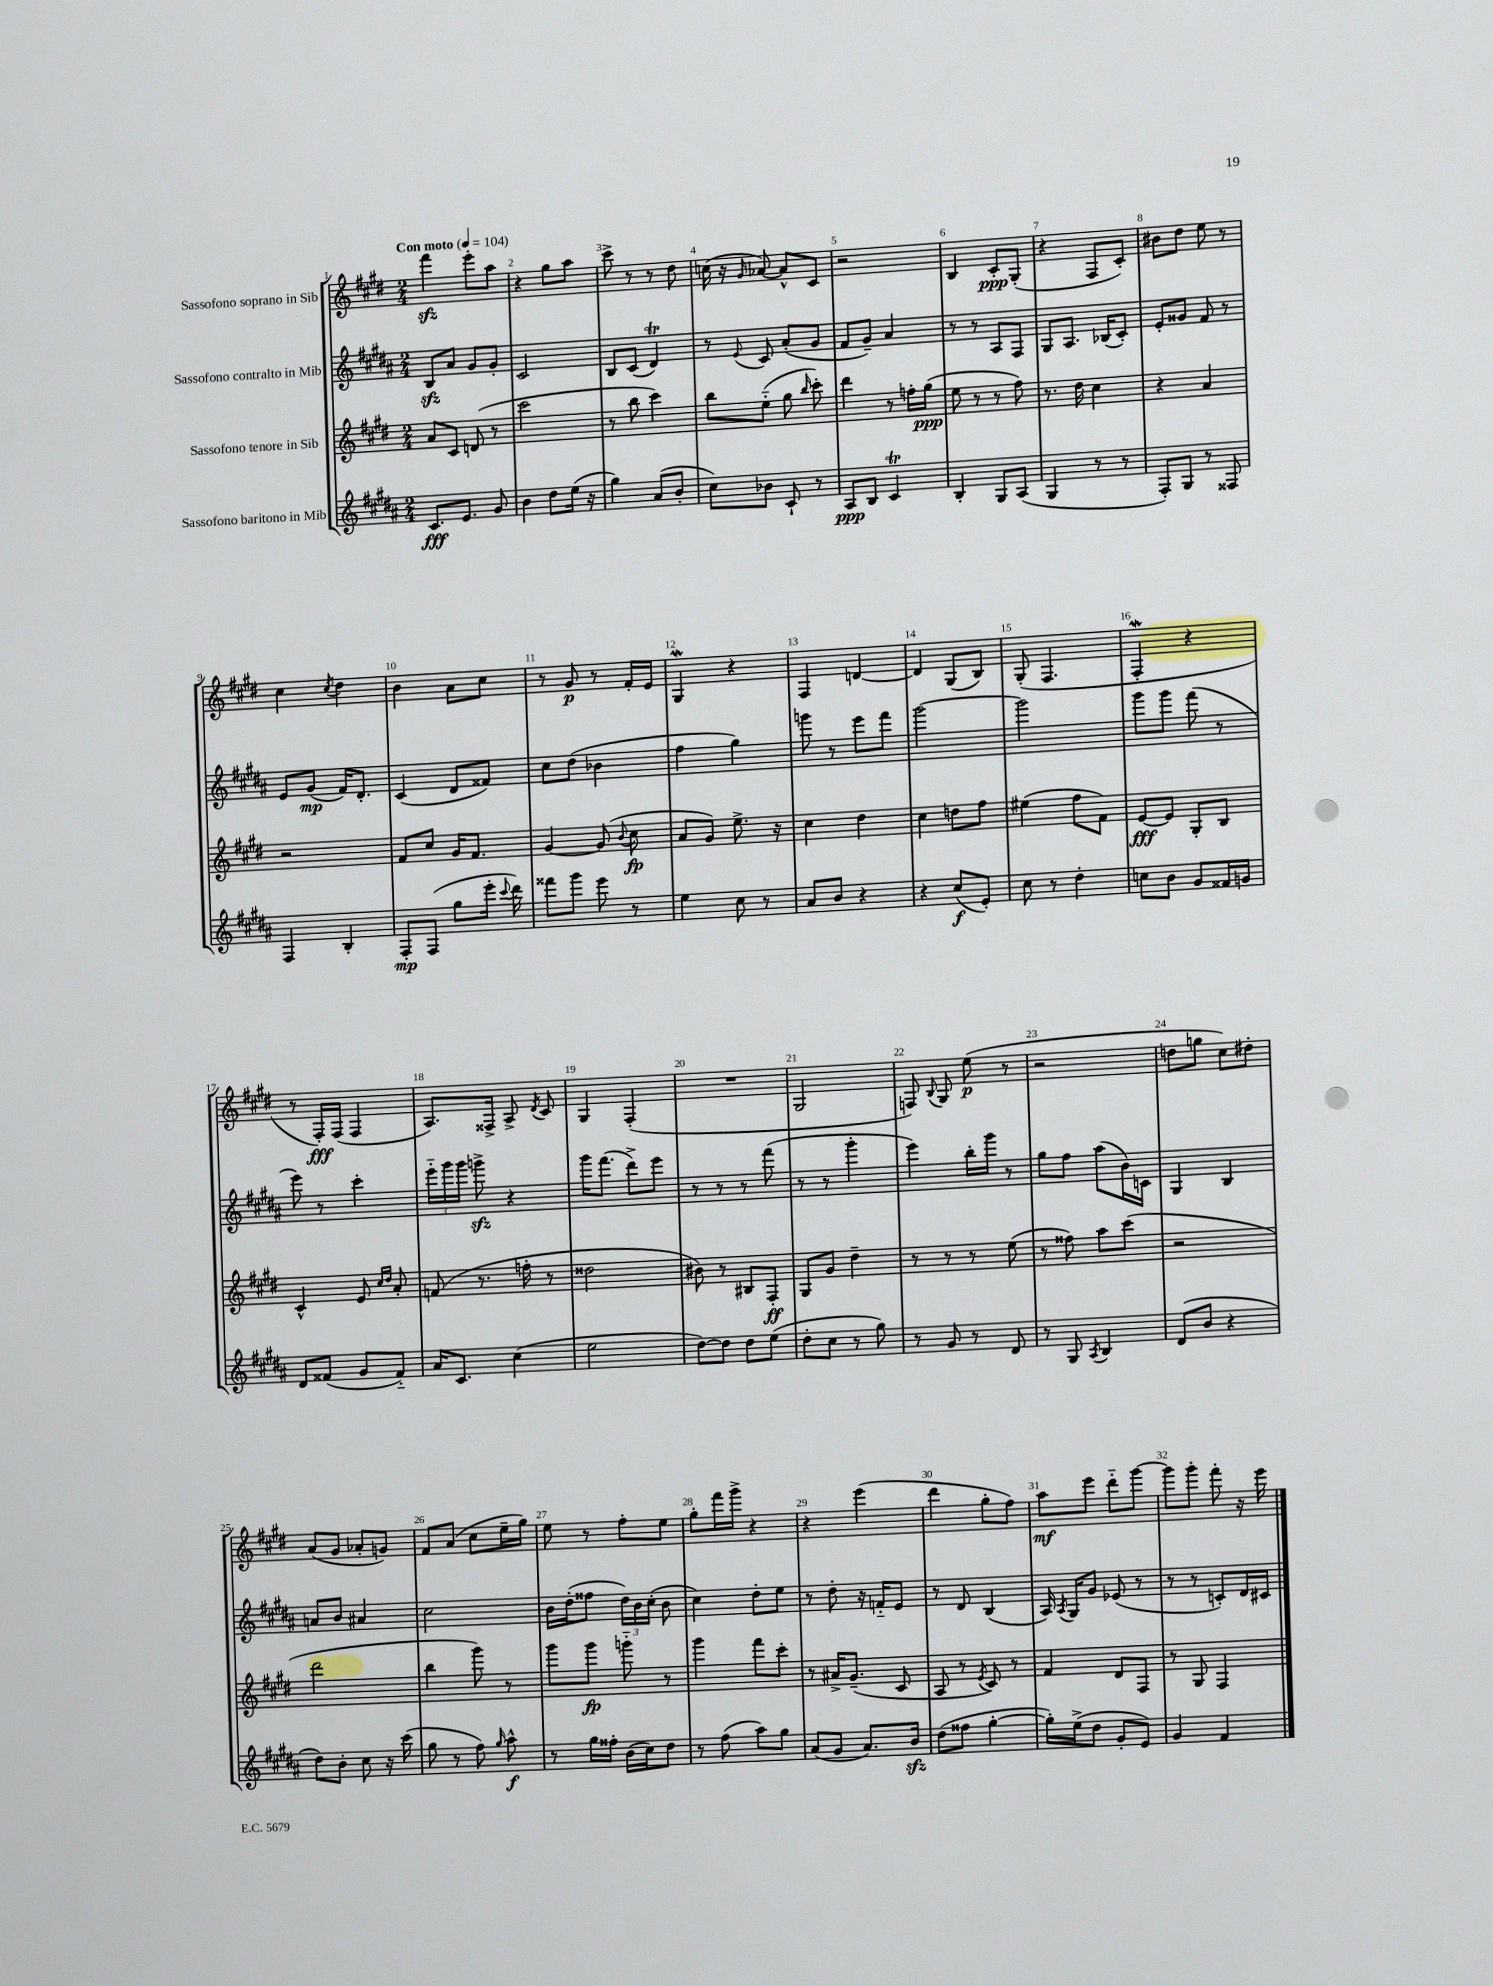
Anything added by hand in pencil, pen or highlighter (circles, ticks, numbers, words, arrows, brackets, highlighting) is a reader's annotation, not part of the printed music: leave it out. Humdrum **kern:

**kern	**dynam	**kern	**dynam	**kern	**dynam	**kern	**dynam
*part4	*part4	*part3	*part3	*part2	*part2	*part1	*part1
*staff4	*staff4	*staff3	*staff3	*staff2	*staff2	*staff1	*staff1
*I"Sassofono baritono in Mib	*	*I"Sassofono tenore in Sib	*	*I"Sassofono contralto in Mib	*	*I"Sassofono soprano in Sib	*
*clefG2	*	*clefG2	*	*clefG2	*	*clefG2	*
*k[f#c#g#d#a#]	*	*k[f#c#g#d#]	*	*k[f#c#g#d#a#]	*	*k[f#c#g#d#]	*
*M2/4	*	*M2/4	*	*M2/4	*	*M2/4	*
*MM104	*	*MM104	*	*MM104	*	*MM104	*
=1	=1	=1	=1	=1	=1	=1	=1
!	!	!	!	!	!	!LO:TX:a:B:t=Con moto	!
8.c#/L	fff	8a/L	.	8Bzz/L	.	4fff#zz\	.
.	.	8c#/J	.	8a#/J	.	.	.
8.e/J	.	.	.	.	.	.	.
.	.	(8dn/	.	8g#/L	.	8eee'\L	.
8g#/	.	8r	.	8g#'/J	.	8aa\J	.
=2	=2	=2	=2	=2	=2	=2	=2
4b\	.	2ccc#\	.	2c#/	.	4r	.
8dd#\L	.	.	.	.	.	8gg#\L	.
(16ee\Jk	.	.	.	.	.	8aa\J	.
16r	.	.	.	.	.	.	.
=3	=3	=3	=3	=3	=3	=3	=3
4gg#\)	.	8r	.	8B/L	.	8ccc#^\	.
.	.	8bb\	.	(8c#/J	.	8r	.
(8a#/L	.	4ccc#\)	.	4d#t/)	.	8r	.
8b'/J	.	.	.	.	.	8dd#\	.
=4	=4	=4	=4	=4	=4	=4	=4
8cc#\L)	.	8bb\L	.	8r	.	(16ccn\	.
.	.	.	.	.	.	16r	.
.	.	.	.	8qqe/	.	16qqg#/	.
8b-X\J	.	(8ee\J	.	8c#/	.	[8a-X/)	.
8c#`/	.	8gg#\	.	(8a#'/L	.	8a-^^/L]	.
.	.	16qqbb/	.	.	.	.	.
8r	.	8ccc#'\)	.	8g#/J	.	8c#/J	.
=5	=5	=5	=5	=5	=5	=5	=5
8A#/L	ppp	4ddd#\	.	8f#/L	.	2r	.
8B/J	.	.	.	8g#~/J)	.	.	.
4c#T/	.	8r	.	4a#/	.	.	.
.	.	16ffn'\LL	.	.	.	.	.
.	.	(16gg#\JJ	ppp	.	.	.	.
=6	=6	=6	=6	=6	=6	=6	=6
4B'/	.	8ee\	.	8r	.	4B/	.
.	.	8r	.	8r	.	.	.
8G#/L	.	8r	.	8A#/L	.	8c#'/L	ppp
(8A#/J	.	8ff#\)	.	8F#/J	.	(8G#'/J	.
=7	=7	=7	=7	=7	=7	=7	=7
4G#/	.	8.r	.	8G#/L	.	4r	.
.	.	.	.	8.A#/J	.	.	.
.	.	16dd#\	.	.	.	.	.
8r	.	4cc#\	.	.	.	8F#/L	.
.	.	.	.	(16B-X/KL	.	.	.
8r	.	.	.	8c#'/J)	.	8c#'/J)	.
=8	=8	=8	=8	=8	=8	=8	=8
8F#'/L)	.	4r	.	8e'/L	.	8b#X\L	.
8G#/J	.	.	.	8g##X/J	.	8dd#\J	.
8r	.	4a/	.	8f#/	.	8ee\	.
8F##X/	.	.	.	8r	.	8r	.
!!LO:LB:g=z
=9	=9	=9	=9	=9	=9	=9	=9
4F#/	.	2r	.	8e/L	.	4cc#\	.
.	.	.	.	(8g#/J	mp	.	.
.	.	.	.	.	.	8qcc#/	.
4B'/	.	.	.	16f#/KL)	.	4dd#\	.
.	.	.	.	8.d#'/J	.	.	.
=10	=10	=10	=10	=10	=10	=10	=10
8F#'/L	mp	8f#/L	.	(4c#/	.	4b\	.
(8F#/J	.	8cc#/J	.	.	.	.	.
8gg#\L	.	16g#/KL	.	8d#/L	.	8a\L	.
.	.	8.f#/J	.	.	.	.	.
16eee'\Jk	.	.	.	8f##X/J)	.	8cc#\J	.
8qqccc#/	.	.	.	.	.	.	.
16ddd#\)	.	.	.	.	.	.	.
=11	=11	=11	=11	=11	=11	=11	=11
8fff##X\L	.	[4g#/	.	8cc#\L	.	8r	.
8ggg#\J	.	.	.	(8dd#\J	.	8g#/	p
8eee\	.	(8g#/]	.	4b-X\	.	8r	.
.	.	8qqb/	.	.	.	.	.
8r	.	8cc#\	fp	.	.	16f#'/LL	.
.	.	.	.	.	.	16e/JJ	.
=12	=12	=12	=12	=12	=12	=12	=12
4ee\	.	8a/L	.	4ff#\	.	4G#W/	.
.	.	8g#/J)	.	.	.	.	.
8cc#\	.	8.ee^\	.	4gg#\)	.	4r	.
8r	.	.	.	.	.	.	.
.	.	16r	.	.	.	.	.
=13	=13	=13	=13	=13	=13	=13	=13
8a#/L	.	4cc#\	.	8gggn\	.	4F#/	.
8b/J	.	.	.	8r	.	.	.
4r	.	4dd#\	.	8eee\L	.	[4dn/	.
.	.	.	.	8fff#\J	.	.	.
=14	=14	=14	=14	=14	=14	=14	=14
4r	.	4cc#\	.	[2ggg#\	.	4d/]	.
(8cc#/L	f	8ddn\L	.	.	.	(8G#/L	.
8e'/J)	.	8ff#\J	.	.	.	8B/J)	.
=15	=15	=15	=15	=15	=15	=15	=15
8cc#\	.	(4ee#X\	.	2ggg#\]	.	(8G#'/	.
8r	.	.	.	.	.	4.F#/	.
4dd#'\	.	8ff#\L	.	.	.	.	.
.	.	8f#\J)	.	.	.	.	.
=16	=16	=16	=16	=16	=16	=16	=16
8ccn\L	.	[8e/L	fff	8ggg#\L	.	4F#W'/	.
8b\J	.	8e/J]	.	8ggg#\J	.	.	.
8g#/L	.	8G#'/L	.	(8fff#\	.	4r	.
16f##X/L	.	8B/J	.	8r	.	.	.
16gn/JJ	.	.	.	.	.	.	.
!!LO:LB:g=z
=17	=17	=17	=17	=17	=17	=17	=17
8d#/L	.	4c#^^/	.	8eee\)	.	8r	.
(8f##X/J	.	.	.	8r	.	16F#'/LL)	fff
.	.	.	.	.	.	(16F#/JJ	.
8g#/L	.	8e/	.	4ccc#'\	.	4F#/	.
.	.	16qqcc#/LL	.	.	.	.	.
.	.	16qqdd#/JJ	.	.	.	.	.
8f##/J)	.	8a'/	.	.	.	.	.
=18	=18	=18	=18	=18	=18	=18	=18
16a#/KL	.	(8fn/	.	24eee\LL	.	8.A/L)	.
.	.	.	.	24ggg#\	.	.	.
8.c#/J	.	.	.	.	.	.	.
.	.	.	.	24ggg#\JJ	.	.	.
.	.	8.r	.	8gggnzz^\	.	.	.
.	.	.	.	.	.	16F##X^/Jk	.
(4cc#\	.	.	.	4r	.	8A^/	.
.	.	16ffn'\	.	.	.	.	.
.	.	.	.	.	.	8qd#/	.
.	.	8r	.	.	.	8c#/	.
=19	=19	=19	=19	=19	=19	=19	=19
2ee\	.	2dd##X\	.	16ggg#\KL	.	4G#/	.
.	.	.	.	(8.fff#\J	.	.	.
.	.	.	.	8ddd#^\L)	.	(4F#'/	.
.	.	.	.	8eee\J	.	.	.
=20	=20	=20	=20	=20	=20	=20	=20
[8dd#\L)	.	8b#X\)	.	8r	.	2r	.
8dd#\J]	.	8r	.	8r	.	.	.
8dd#\L	.	8B#X/L	.	8r	.	.	.
(8ee\J	.	8F#'/J	ff	(8fff#\	.	.	.
=21	=21	=21	=21	=21	=21	=21	=21
8dd#'\L	.	8G#/L	.	8r	.	2G#/	.
8cc#\J	.	8g#/J	.	8r	.	.	.
8r	.	4dd#~\	.	4ggg#'\	.	.	.
8gg#\)	.	.	.	.	.	.	.
=22	=22	=22	=22	=22	=22	=22	=22
8r	.	8r	.	4eee\)	.	8Fn/)	.
.	.	.	.	.	.	8qqB/	.
8g#/	.	8r	.	.	.	8G#/	.
8r	.	8r	.	16bb'\LL	.	(8ee\	p
.	.	.	.	16ggg#\JJ	.	.	.
8d#/	.	(8ee\	.	8r	.	8r	.
=23	=23	=23	=23	=23	=23	=23	=23
8r	.	8r	.	8gg#\L	.	2r	.
8G#/	.	8ff##X\)	.	8ff#\J	.	.	.
8qA#/	.	.	.	.	.	.	.
4B/	.	8aa\L	.	(8aa#\L	.	.	.
.	.	(8ccc#\J	.	16b\L)	.	.	.
.	.	.	.	16cn\JJ	.	.	.
=24	=24	=24	=24	=24	=24	=24	=24
(8d#/L	.	2r	.	4G#/	.	8ddn\L	.
8b/J	.	.	.	.	.	8ggn\J	.
4r	.	.	.	4B/	.	8cc#\L)	.
.	.	.	.	.	.	8dd#X'\J	.
!!LO:LB:g=z
=25	=25	=25	=25	=25	=25	=25	=25
8dd#\L)	.	2ddd#\	.	8an/L	.	(8a/L	.
8b'\J	.	.	.	8b/J	.	8g#/J	.
8cc#\	.	.	.	4a#X/	.	8a-X'/L	.
16r	.	.	.	.	.	8gn/J)	.
(16ccc#\	.	.	.	.	.	.	.
=26	=26	=26	=26	=26	=26	=26	=26
8gg#\	.	4bb\	.	2cc#\	.	8f#/L	.
8r	.	.	.	.	.	(8a/J	.
8ff#\)	.	8ggg#\)	.	.	.	8cc#\L	.
16qqgg#/	.	.	.	.	.	.	.
8aa#^^\	f	8r	.	.	.	16ee~\L	.
.	.	.	.	.	.	16gg#\JJ)	.
=27	=27	=27	=27	=27	=27	=27	=27
8r	.	8ggg#\L	.	16b\LL	.	8ee\	.
.	.	.	.	(16dd#'\J	.	.	.
16gg#\LL	.	8ggg#\J	fp	8ff##X\J	.	8r	.
16ff##X'\JJ	.	.	.	.	.	.	.
(16b\LL	.	8gggn\	.	24dd#\LL)	.	8ff#'\L	.
.	.	.	.	24b\	.	.	.
16cc#\J)	.	.	.	.	.	.	.
.	.	.	.	(24cc#'\JJ	.	.	.
8dd#\J	.	8r	.	8b\	.	8ee\J	.
=28	=28	=28	=28	=28	=28	=28	=28
8r	.	4ggg#\	.	4cc#\)	.	8gg#'\L	.
(8ff#\	.	.	.	.	.	16fff#\L	.
.	.	.	.	.	.	16ggg#^\JJ	.
8aa#\L)	.	8fff#\L	.	8dd#'\L	.	4r	.
8gg#\J	.	8ccc#'\J	.	8ee\J	.	.	.
=29	=29	=29	=29	=29	=29	=29	=29
(8a#/L	.	8r	.	8r	.	4r	.
8g#/J	.	16a#X^/KL	.	8dd#'\	.	.	.
.	.	(8.g#~/J	.	.	.	.	.
8.a#/L)	.	.	.	16r	.	(4eee\	.
.	.	.	.	16fn/KL	.	.	.
.	.	8c#/	.	8e/J	.	.	.
16bzz/Jk	.	.	.	.	.	.	.
=30	=30	=30	=30	=30	=30	=30	=30
(8dd#\L	.	8A/	.	8r	.	4ddd#\	.
8ff##X\J	.	8r	.	8d#/	.	.	.
.	.	8qe/	.	.	.	.	.
[4gg#'\	.	8c#/)	.	(4B/	.	8gg#'\L	.
.	.	8r	.	.	.	8ff#\J)	.
=31	=31	=31	=31	=31	=31	=31	=31
16gg#'\LL])	.	4f#/	.	16A#/)	.	8aa\L	mf
.	.	.	.	8qA#/	.	.	.
(16ee^\J	.	.	.	16G#/KL	.	.	.
8dd#\J	.	.	.	8g#/J	.	8eee\J	.
8g#'/L	.	8d#/L	.	(8e-X/	.	8ddd#\L	.
8e/J)	.	8F#/J	.	8r	.	[8ggg#\J	.
=32	=32	=32	=32	=32	=32	=32	=32
4g#/	.	8r	.	8r	.	8ggg#\L]	.
.	.	8G#/	.	8r	.	8ggg#'\J	.
4f#/	.	4F#/	.	8cn'/L)	.	8fff#'\	.
.	.	.	.	16d#/L	.	16r	.
.	.	.	.	16c#X/JJ	.	16eee\	.
==	==	==	==	==	==	==	==
*-	*-	*-	*-	*-	*-	*-	*-
